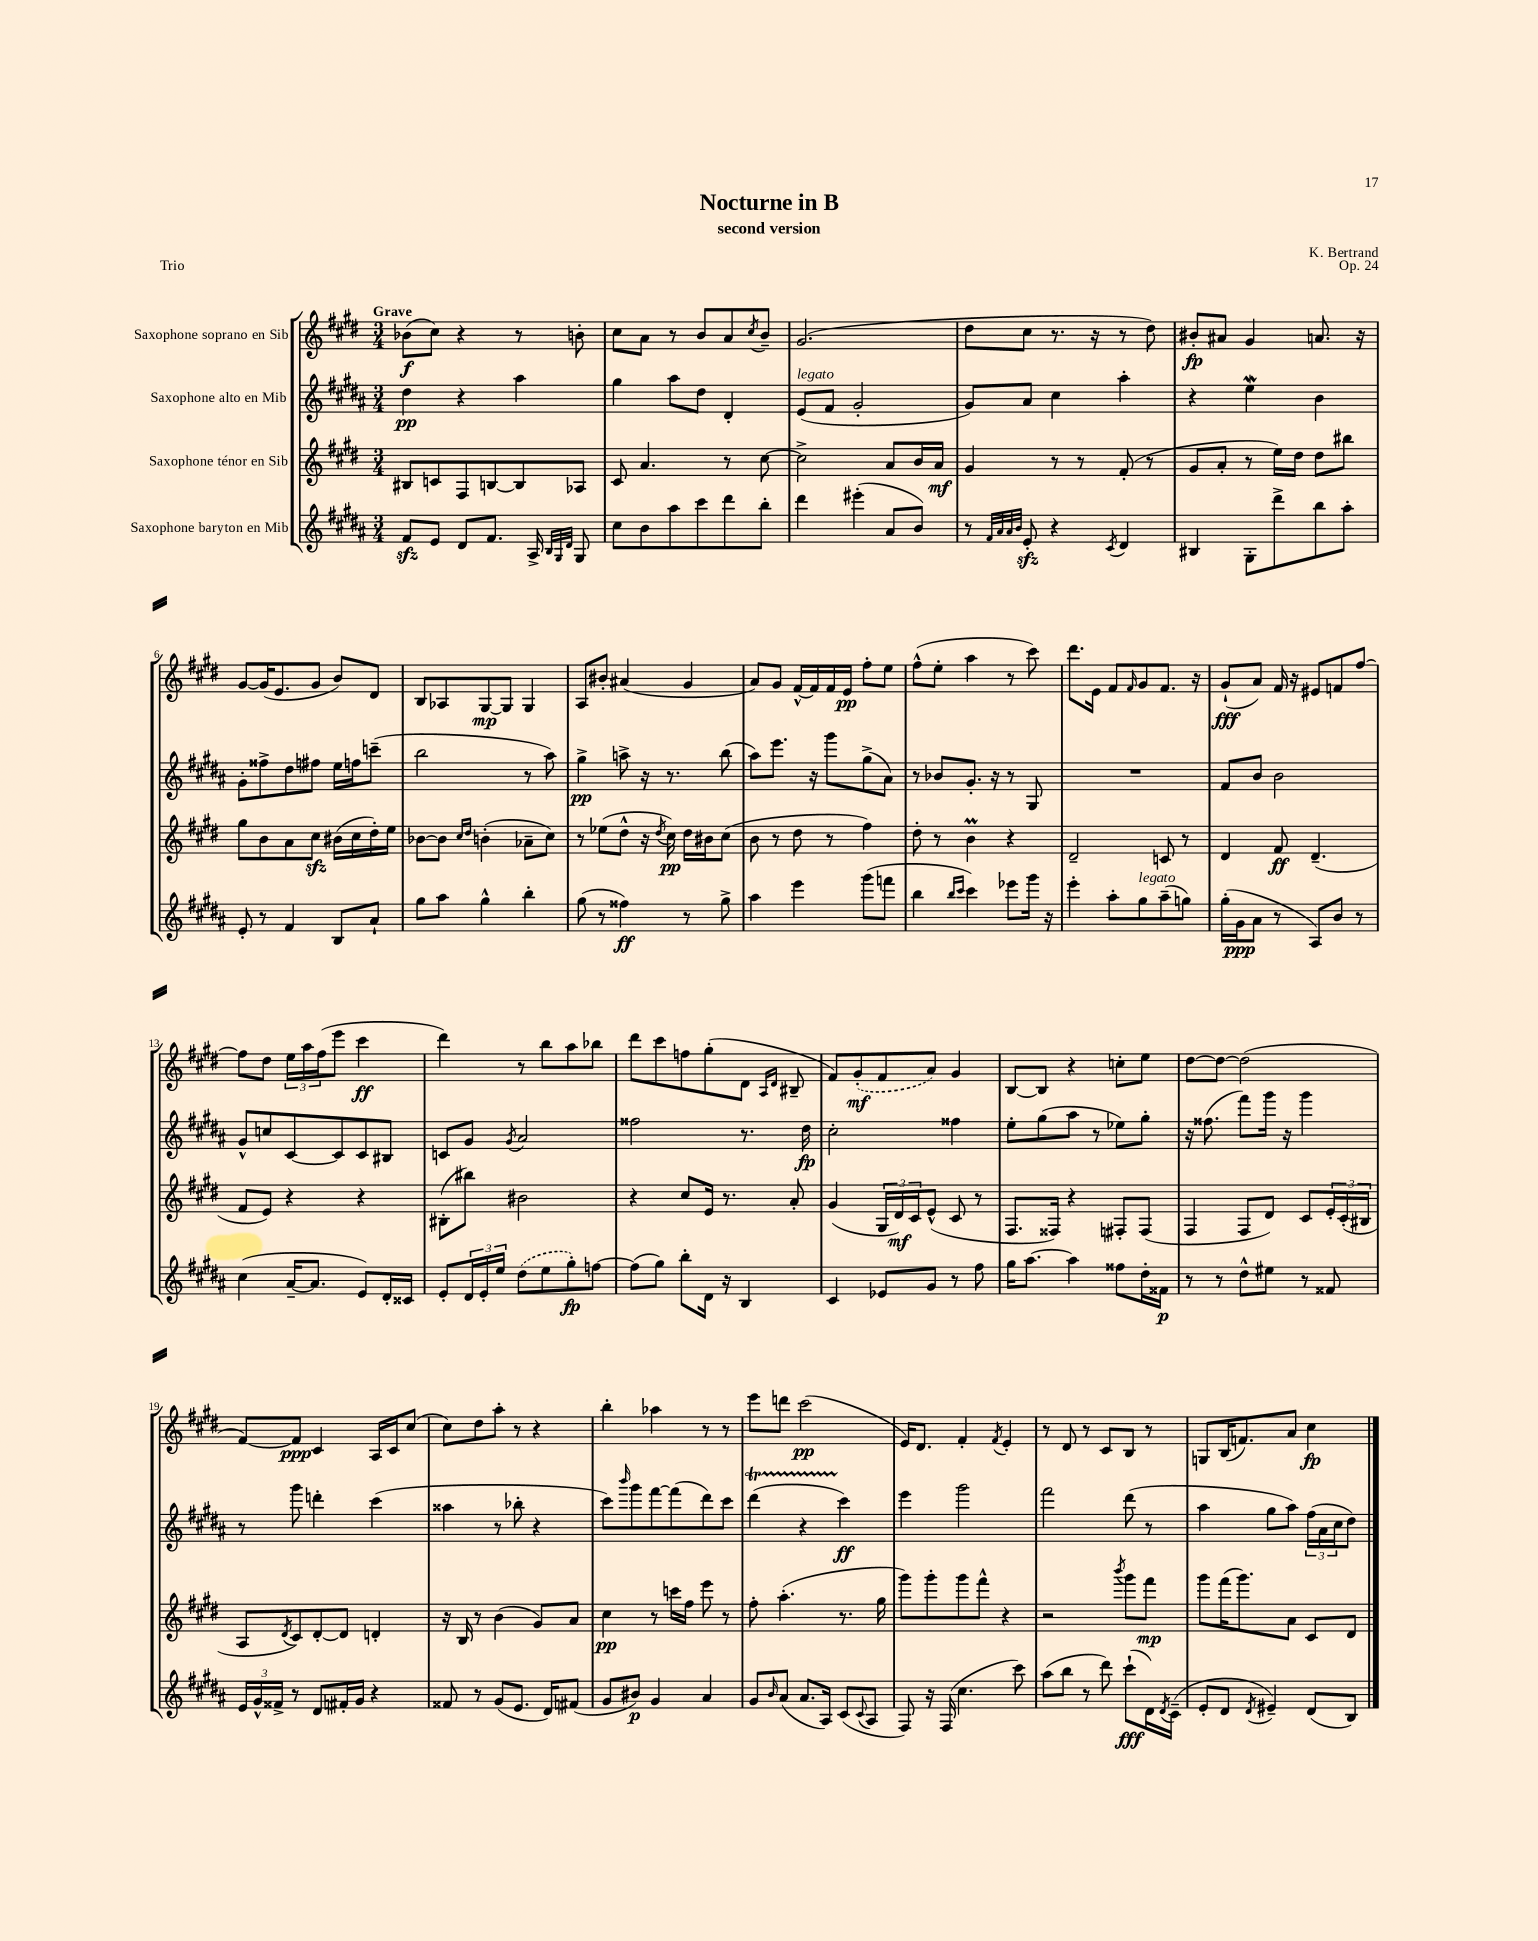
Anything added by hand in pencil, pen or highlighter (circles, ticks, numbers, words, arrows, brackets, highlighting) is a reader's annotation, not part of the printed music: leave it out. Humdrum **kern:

**kern	**kern	**kern	**kern
*staff4	*staff3	*staff2	*staff1
*clefG2	*clefG2	*clefG2	*clefG2
*k[f#c#g#d#a#]	*k[f#c#g#d#]	*k[f#c#g#d#a#]	*k[f#c#g#d#]
*M3/4	*M3/4	*M3/4	*M3/4
8f#	8B#	4dd#	(8b-
8e	8c	.	8cc#)
8d#	8F#	4r	4r
8.f#	[8B	.	.
.	8B]	4aa#	8r
16A#^	.	.	.
32qqB	.	.	.
32qqG#	.	.	.
32qqd#	.	.	.
8G#	8A-	.	8b'
=	=	=	=
8cc#	8c#	4gg#	8cc#
8b	4.a	.	8a
8aa#	.	8aa#	8r
8ccc#	.	8dd#	8b
8ddd#	8r	4d#'	8a
.	.	.	8qcc#
8bb'	[8cc#	.	8b~
=	=	=	=
4ddd#	2cc#^]	(8e	(2.g#
.	.	8f#	.
(4eee#'	.	2g#'	.
8a#	8a	.	.
8b)	16b	.	.
.	16a	.	.
=	=	=	=
8r	4g#	8g#)	8dd#
32qqf#	.	.	.
32qqa#	.	.	.
32qqa#	.	.	.
32qqb	.	.	.
8e'	.	8a#	8cc#
4r	8r	4cc#	8.r
.	8r	.	.
.	.	.	16r
8qc#	.	.	.
4d#	(8f#'	4aa#'	8r
.	8r	.	8dd#)
=	=	=	=
4B#	8g#	4r	8b#'
.	8a'	.	8a#
8G#'	8r	4ee	4g#
8ddd#^	16ee)	.	.
.	16dd#	.	.
8bb	8dd#	4b	8.a
8aa#'	8bb#	.	.
.	.	.	16r
=	=	=	=
8e'	8gg#	8g#'	[8g#
8r	8b	8ff##^	(16g#]
.	.	.	8.e
4f#	8a	8dd#	.
.	8cc#	8ff#	8g#
8B	(16b#	16ee	8b)
.	16cc#	16ff	.
8a#`	16dd#')	(8ccc~	8d#
.	16ee	.	.
=	=	=	=
8gg#	[8b-	2bb	8B
8aa#	8b-]	.	8A-
.	16qqcc#	.	.
.	16qqdd#	.	.
4gg#^^	(4b'	.	[8G#
.	.	.	8G#]
4bb'	8a-~	8r	4G#
.	8cc#)	8aa#)	.
=	=	=	=
(8gg#	8r	4gg#^	8A
8r	(8ee-	.	8b#'
4ff##)	8dd#^^	8aa^	(4a#
.	16r	16r	.
.	8qdd#	.	.
.	16cc#)	8.r	.
8r	16dd#	.	4g#
.	16b#	.	.
8gg#^	(8cc#	(8bb	.
=	=	=	=
4aa#	8b	8aa#)	8a)
.	8r	8.eee	8g#
4eee	8dd#	.	[16f#^^
.	.	16r	16f#]
.	8r	8ggg#	16f#
.	.	.	16e
(8ggg#	4ff#)	(8gg#^	8ff#'
8fff	.	8a#)	8ee
=	=	=	=
4bb	8dd#'	8r	(8ff#^^
.	8r	8b-	8ee'
16qqbb	.	.	.
16qqccc#	.	.	.
4ccc#)	4b	8.g#'	4aa
.	.	16r	.
8eee-	4r	8r	8r
16ggg#	.	8G#	8ccc#)
16r	.	.	.
=	=	=	=
4eee'	2d#~	2.r	8.ddd#
.	.	.	16e
8aa#'	.	.	8f#
.	.	.	16qqf#
8gg#	.	.	8g#
(8aa#~	8c	.	8.f#
8gg)	8r	.	.
.	.	.	16r
=	=	=	=
(16gg#'	4d#	8f#	(8g#`
16g#	.	.	.
8a#	.	8b	8a)
8r	8f#	2b	16f#
.	.	.	16r
8A#)	(4.d#~	.	8e#
8b	.	.	8f
8r	.	.	[8ff#
=	=	=	=
(4cc#	8f#	8g#^^	8ff#]
.	8e)	8cc	8dd#
[16a#~	4r	[8c#	24ee
.	.	.	24aa
8.a#]	.	.	.
.	.	.	(24ff#
.	.	8c#]	8eee
8e)	4r	8c#	4ccc#
16d#'	.	8B#	.
16c##	.	.	.
=	=	=	=
8e'	(8B#'	8c	4ddd#)
24d#	8bb#)	8g#	.
24e'	.	.	.
24ee	.	.	.
.	.	8qg#	.
(8dd#	2b#	2a#	8r
8ee	.	.	8bb
8gg#')	.	.	8aa
[8ff	.	.	8bb-
=	=	=	=
(8ff]	4r	2ff##	8ddd#
8gg#)	.	.	8ccc#
8bb'	8cc#	.	8ff
16d#	16e	.	(8gg#'
16r	8.r	.	.
4B	.	8.r	8d#
.	.	.	16qqA
.	.	.	16qqd#
.	8a'	.	8B#~
.	.	16dd#	.
=	=	=	=
4c#	(4g#	2cc#'	8f#)
.	.	.	(8g#'
8e-	24G#	.	8f#
.	24d#)	.	.
.	24c#	.	.
8g#	(8e^^	.	8a)
8r	8c#	4ff##	4g#
8ff#	8r	.	.
=	=	=	=
16gg#	8.F#	8ee'	[8B
[8.aa#	.	.	.
.	.	(8gg#	8B]
.	16F##)	.	.
4aa#]	4r	8aa#	4r
.	.	8r	.
8ff##	8F#'	8ee-)	8cc'
16dd#'	(8F#	8gg#'	8ee
16f##	.	.	.
=	=	=	=
8r	4F#	16r	[8dd#
.	.	(8.ff##	.
8r	.	.	8dd#_
8dd#^^	8F#	8fff#)	(2dd#]
8ee#	8d#)	16ggg#	.
.	.	16r	.
8r	8c#	4ggg#	.
8f##	24e'	.	.
.	(24c#'	.	.
.	24B#	.	.
=	=	=	=
24e	8A	8r	[8f#)
24g#^^	.	.	.
24f##^	.	.	.
.	8qd#	.	.
8r	8c#)	8ggg#	8f#]
8d#	[8d#'	4ddd'	4c#
16f#'	8d#]	.	.
16g#	.	.	.
4r	4d'	(4ccc#	16A
.	.	.	16c#
.	.	.	(8cc#
=	=	=	=
8f##	16r	4aa##	8cc#)
.	16B	.	.
8r	8r	.	8dd#
(8g#	(4b	8r	8aa'
8.e	.	8bb-'	8r
.	8g#)	4r	4r
16d#)	.	.	.
(8f#	8a	.	.
=	=	=	=
8g#	4cc#	8ccc#)	4bb'
.	.	16qqbbb	.
8b#)	.	8ggg#	.
4g#	8r	[8fff#	4aa-
.	16ccc	(8fff#]	.
.	16ff#	.	.
4a#	8eee	8ddd#)	8r
.	8r	8ccc#	8r
=	=	=	=
8g#	8ff#'	(4ddd#	8eee
16qqb	.	.	.
(8a#	(4.aa'	.	8ddd
8.a#	.	4r	(2ccc#
16A#)	.	.	.
(8c#	8.r	4ccc#)	.
8qqc#	.	.	.
8A#	.	.	.
.	16gg#	.	.
=	=	=	=
8F#)	8ggg#)	4eee	16e)
.	.	.	8.d#
16r	8ggg#'	.	.
(16F#	.	.	.
4.cc#	8ggg#	2ggg#	4f#'
.	8fff#^^	.	.
.	.	.	8qf#
.	4r	.	4e'
8ccc#)	.	.	.
=	=	=	=
(8aa#	2r	2fff#	8r
8bb	.	.	8d#
8r	.	.	8r
8ddd#)	.	.	8c#
.	8qbbb	.	.
(8ccc#`	8ggg#	(8ddd#	8B
16d#)	8fff#	8r	8r
8qd#	.	.	.
(16c#~	.	.	.
=	=	=	=
8e'	8ggg#	4aa#	8G
8d#	(16fff#	.	(16B
.	8.ggg#)	.	8.f)
8qd#	.	.	.
4e#~)	.	8gg#	.
.	8a	8aa#)	8a
(8d#	8c#	(24ff#	4cc#
.	.	24a#	.
.	.	24cc#	.
8B)	8d#	8dd#)	.
==	==	==	==
*-	*-	*-	*-
